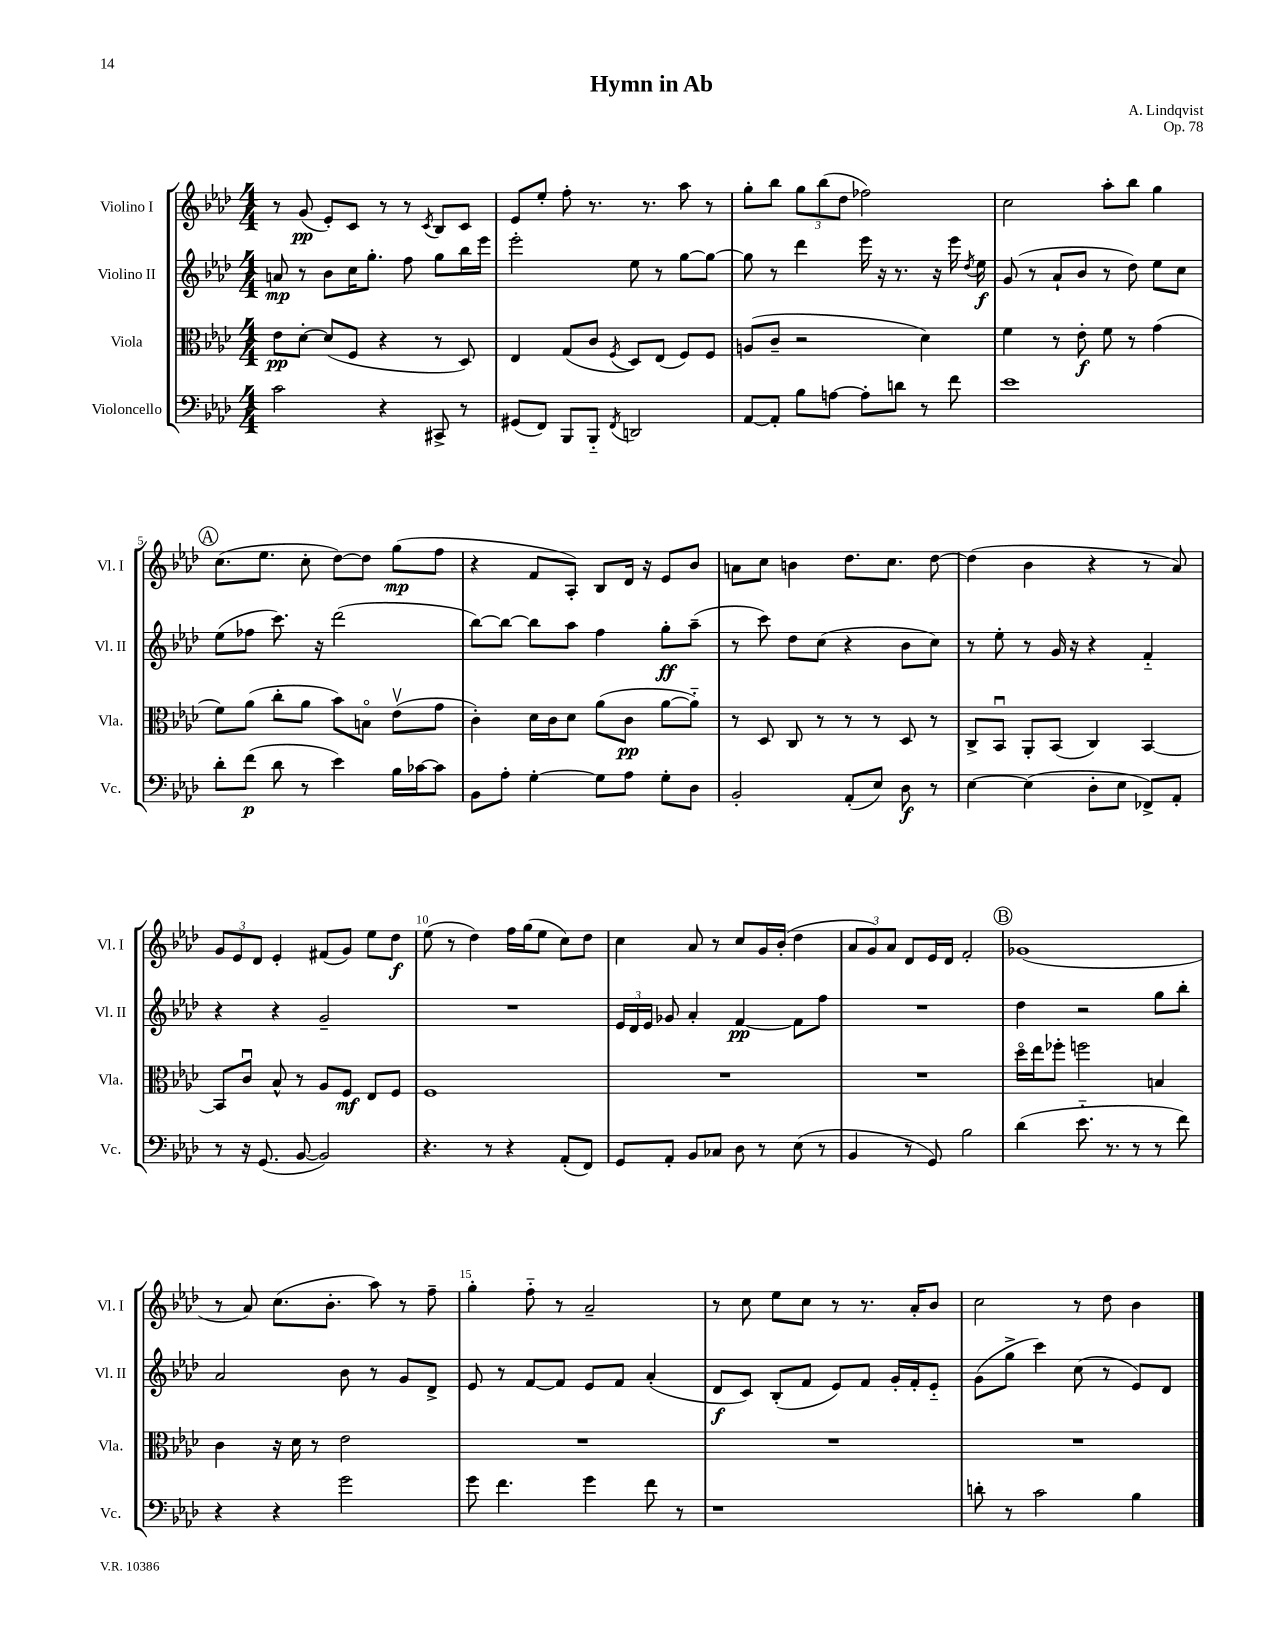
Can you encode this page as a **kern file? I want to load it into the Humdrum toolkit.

**kern	**kern	**kern	**kern
*staff4	*staff3	*staff2	*staff1
*clefF4	*clefC3	*clefG2	*clefG2
*k[b-e-a-d-]	*k[b-e-a-d-]	*k[b-e-a-d-]	*k[b-e-a-d-]
*M4/4	*M4/4	*M4/4	*M4/4
2c	8e-	8a	8r
.	[8d-'	8r	(8g
.	(8d-]	8b-	8e-')
.	8F	16cc	8c
.	.	8.gg'	.
4r	4r	.	8r
.	.	8ff	8r
.	.	.	8qc
8CC#^	8r	8gg	8B-
8r	8D-)	16bb-	8c
.	.	16eee-	.
=	=	=	=
(8GG#	4E-	2eee-'	8e-
8FF)	.	.	8ee-'
8BBB-	(8G	.	8ff'
8BBB-'~	8c	.	8.r
8qFF	8qF	.	.
2DD	8D-)	8ee-	.
.	.	.	8.r
.	(8E-	8r	.
.	8F)	[8gg	8aa-
.	8F	8gg_	8r
=	=	=	=
[8AA-	(8A	8gg]	8gg'
8AA-']	8c~	8r	8bb-
8B-	2r	4ddd-	12gg
.	.	.	(12bb-
[8A	.	.	.
.	.	.	12dd-
8A']	.	16eee-	2ff-)
.	.	16r	.
8d	.	8.r	.
8r	4d-)	.	.
.	.	16r	.
8f	.	16eee-	.
.	.	8qdd-	.
.	.	16ee-	.
=	=	=	=
1e-	4f	(8g	2cc
.	.	8r	.
.	8r	8a-`	.
.	8e-'	8b-	.
.	8f	8r	8aa-'
.	8r	8dd-)	8bb-
.	(4g	8ee-	4gg
.	.	8cc	.
=	=	=	=
8d-'	8f)	(8ee-	(8.cc
(8f	(8a-	8ff-	.
.	.	.	8.ee-
8d-	8cc'	8.ccc)	.
8r	8a-	.	8cc'
.	.	16r	.
4e-)	8b-)	(2ddd-	[8dd-)
.	8Bo	.	8dd-]
16B-	(8e-v	.	(8gg
[16c-	.	.	.
8c-]	8g	.	8ff
=	=	=	=
8BB-	4c')	[8bb-)	4r
8A-'	.	8bb-_	.
[4G'	16d-	8bb-]	8f
.	16c	.	.
.	8d-	8aa-	8A-')
8G]	(8a-	4ff	8B-
8A-	8c	.	16d-
.	.	.	16r
8G'	[8a-	8gg'	8e-
8D-	8a-'~])	(8aa-~	8b-
=	=	=	=
2BB-'	8r	8r	8a
.	8D-	8ccc)	8cc
.	8C	8dd-	4b
.	8r	(8cc	.
(8AA-'	8r	4r	8.dd-
8E-)	8r	.	.
.	.	.	8.cc
8D-	8D-	8b-	.
8r	8r	8cc)	[8dd-
=	=	=	=
[4E-	8C^	8r	(4dd-]
.	8BB-u	8ee-'	.
(4E-]	8AA-'	8r	4b-
.	(8BB-	16g	.
.	.	16r	.
8D-'	4C)	4r	4r
8E-	.	.	.
8FF-^)	[4BB-	4f'~	8r
8AA-'	.	.	8a-)
=	=	=	=
8r	8BB-]	4r	12g
.	.	.	12e-
16r	8cu	.	.
.	.	.	12d-
(8.GG	.	.	.
.	8B-^^	4r	4e-'
[8BB-	8r	.	.
2BB-])	8A-	2g~	(8f#
.	8F	.	8g)
.	8E-	.	8ee-
.	8F	.	8dd-
=	=	=	=
4.r	1F	1r	(8ee-
.	.	.	8r
.	.	.	4dd-)
8r	.	.	.
4r	.	.	16ff
.	.	.	(16gg
.	.	.	8ee-
(8AA-'	.	.	8cc)
8FF)	.	.	8dd-
=	=	=	=
8GG	1r	24e-	4cc
.	.	24d-	.
.	.	24e-	.
8AA-'	.	8g-	.
8BB-	.	4a-'	8a-
8C-	.	.	8r
8D-	.	[4f	8cc
8r	.	.	16g
.	.	.	(16b-'
(8E-	.	8f]	4dd-
8r	.	8ff	.
=	=	=	=
4BB-	1r	1r	12a-
.	.	.	12g)
.	.	.	12a-
8r	.	.	8d-
8GG)	.	.	16e-
.	.	.	16d-
2B-	.	.	2f'
=	=	=	=
(4d-	16dd-o	4dd-	(1g-
.	16ee-	.	.
.	8ff-'	.	.
8.e-'~	2ff	2r	.
8.r	.	.	.
8r	.	.	.
8r	4B	8gg	.
8f)	.	8bb-'	.
=	=	=	=
4r	4c	2a-	8r
.	.	.	8a-)
4r	16r	.	(8.cc
.	16d-	.	.
.	8r	.	.
.	.	.	8.b-'
2g	2e-	8b-	.
.	.	8r	8aa-)
.	.	8g	8r
.	.	8d-^	8ff~
=	=	=	=
8g	1r	8e-	4gg'
4.f	.	8r	.
.	.	[8f	8ff'~
.	.	8f]	8r
4g	.	8e-	2a-~
.	.	8f	.
8f	.	(4a-'	.
8r	.	.	.
=	=	=	=
1r	1r	8d-	8r
.	.	8c)	8cc
.	.	(8B-'	8ee-
.	.	8f	8cc
.	.	8e-)	8r
.	.	8f	8.r
.	.	16g'	.
.	.	16f'	16a-'
.	.	8e-'~	8b-
=	=	=	=
8d'	1r	(8g	2cc
8r	.	8gg^	.
2c	.	4ccc)	.
.	.	(8cc	8r
.	.	8r	8dd-
4B-	.	8e-)	4b-
.	.	8d-	.
==	==	==	==
*-	*-	*-	*-
